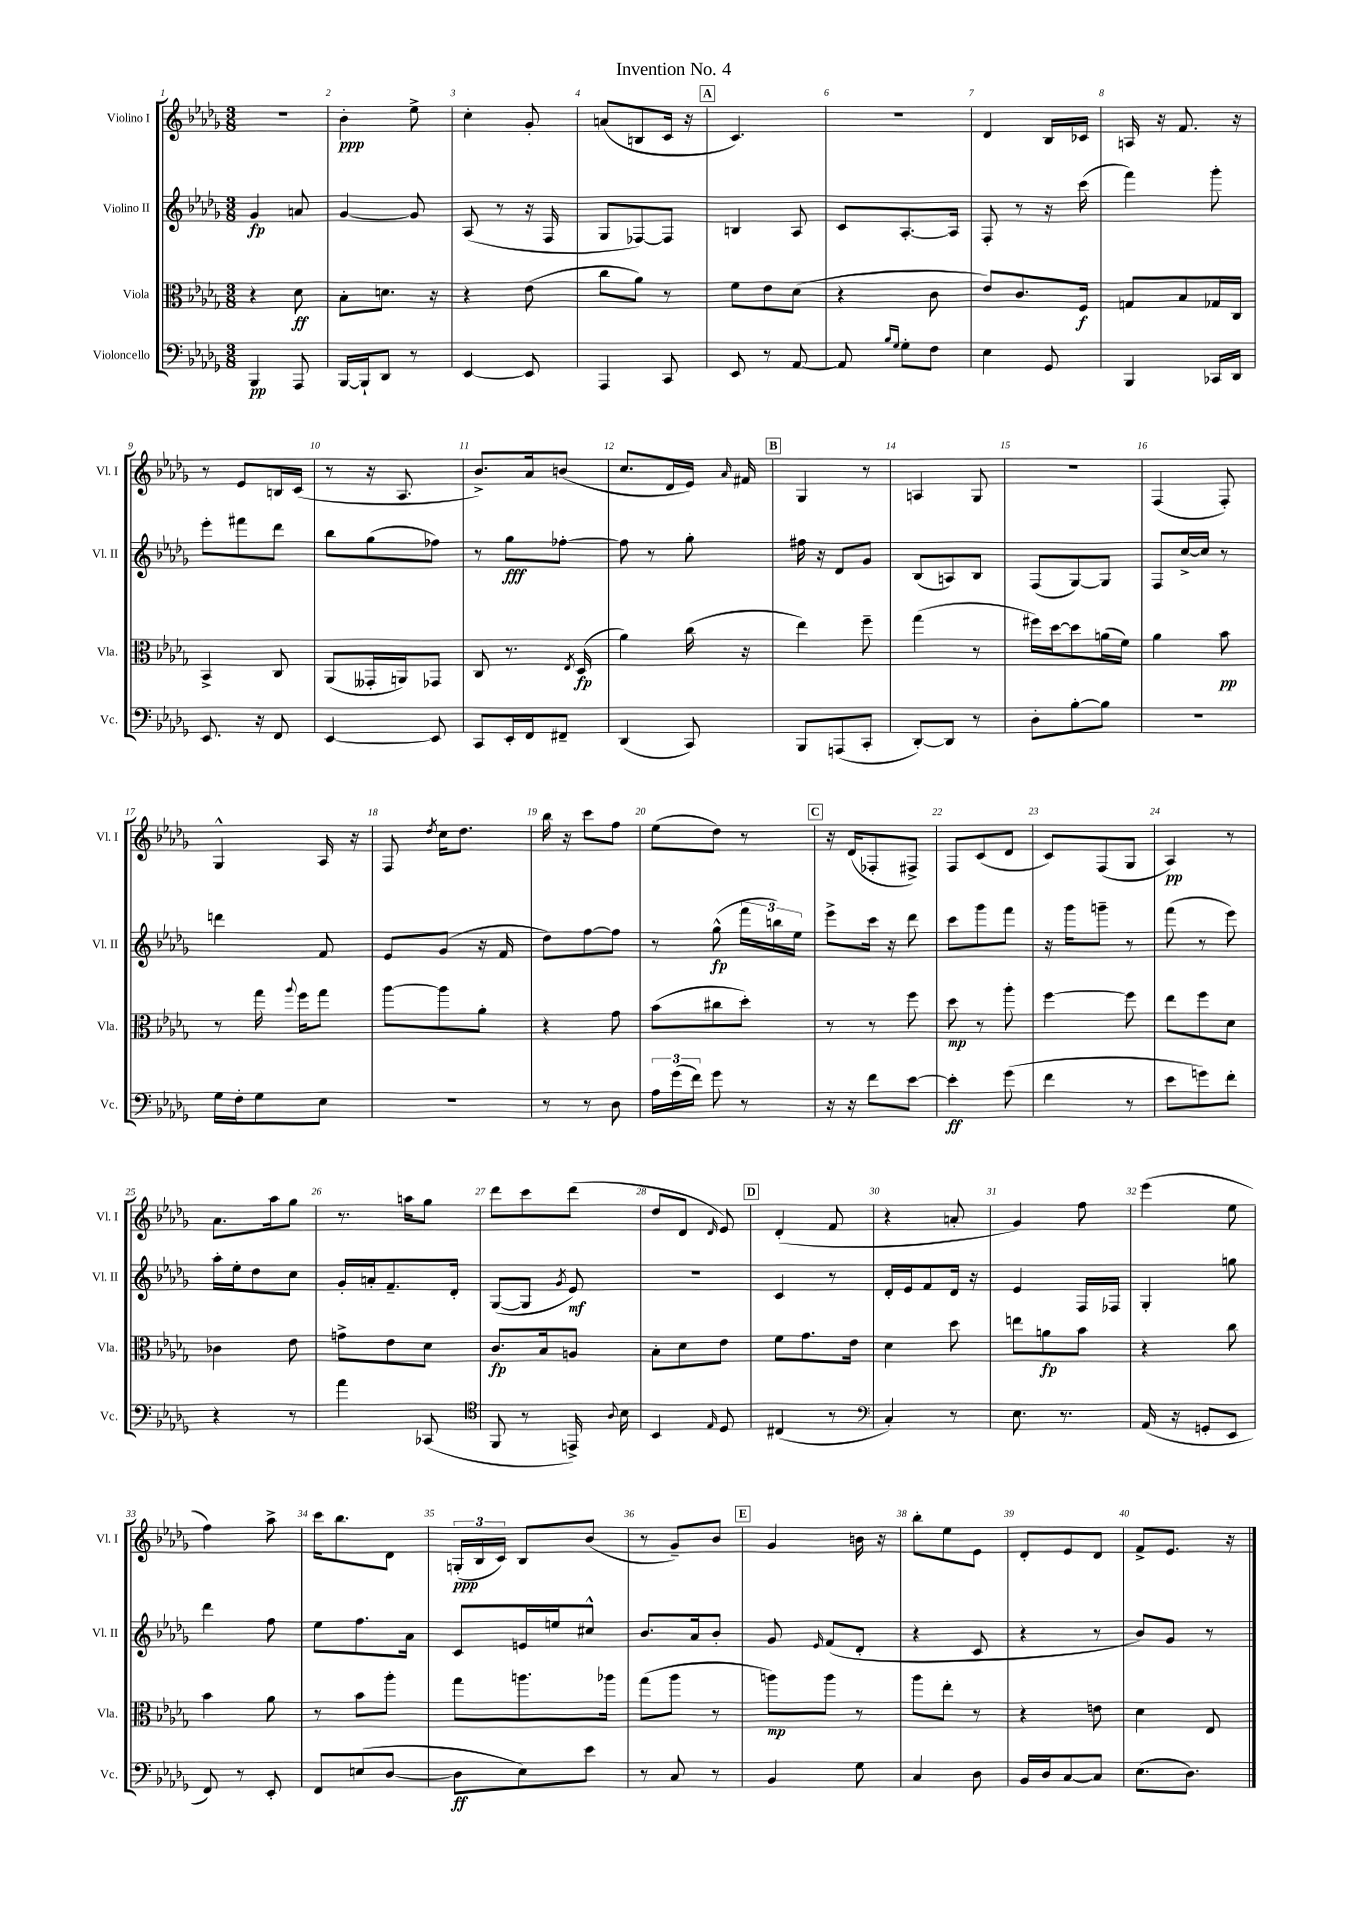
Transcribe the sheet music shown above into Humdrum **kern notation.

**kern	**kern	**kern	**kern
*staff4	*staff3	*staff2	*staff1
*clefF4	*clefC3	*clefG2	*clefG2
*k[b-e-a-d-g-]	*k[b-e-a-d-g-]	*k[b-e-a-d-g-]	*k[b-e-a-d-g-]
*M3/8	*M3/8	*M3/8	*M3/8
4BBB-/	4r	4g-/	4.r
8AAA-/	8d-\	8a/	.
=	=	=	=
[16BBB-/LL	8B-'\L	[4g-/	4b-'\
16BBB-`/]J	.	.	.
8DD-/J	8.d\J	.	.
8r	.	8g-/]	8ee-^\
.	16r	.	.
=	=	=	=
[4EE-/	4r	(8A-/	4cc'\
.	.	8r	.
8EE-/]	(8e-\	16r	8g-'/
.	.	16F/	.
=	=	=	=
4AAA-/	8cc\L	8G-/L	(8a/L
.	8a-\J)	[8F-/)	8B/
8CC/	8r	8F-/]J	16c/Jk
.	.	.	16r
=	=	=	=
8EE-/	8f\L	4B/	4.c/)
8r	8e-\	.	.
[8AA-/	(8d-\J	8A-/	.
=	=	=	=
8AA-/]	4r	8c/L	4.r
16qqB-/LL	.	.	.
16qqG-/JJ	.	.	.
8G-'\L	.	[8.A-'/	.
8F\J	8c\	.	.
.	.	16A-/]Jk	.
=	=	=	=
4E-\	8e-/L)	8F'/	4d-/
.	8.c/	8r	.
8GG-/	.	16r	16B-/LL
.	16F/Jk	(16ccc\	16c-/JJ
=	=	=	=
4BBB-/	8G/L	4fff\)	16A/
.	.	.	16r
.	8B-/	.	8.f/
16CC-/LL	16G-/L	8ggg-'\	.
16DD-/JJ	16C/JJ	.	16r
=	=	=	=
8.EE-/	4BB-^/	8eee-'\L	8r
.	.	8fff#\	8e-/L
16r	.	.	.
8FF/	8C/	8ddd-\J	16B/L
.	.	.	(16c/JJ
=	=	=	=
[4EE-/	(8AA-/L	8bb-\L	8r
.	16GG--'/L	(8gg-\	16r
.	16AA/J)	.	8.A-/
8EE-/]	8GG-/J	8ff-\J)	.
=	=	=	=
8CC/L	8C/	8r	8.b-^/L)
16EE-'/L	8.r	8gg-\L	.
16FF/J	.	.	16a-/k
8FF#~/J	.	[8ff-'\J	(8b/J
.	8qE-/	.	.
.	(16D-/	.	.
=	=	=	=
(4DD-/	4a-\)	8ff-\]	8.cc/L
.	.	8r	.
.	.	.	16d-/L
8CC/)	(16cc\	8gg-'\	16e-/JJ)
.	.	.	16qqa-/
.	16r	.	16f#/
=	=	=	=
8BBB-/L	4ee-\)	16ff#\	4G-/
.	.	16r	.
(8AAA/	.	8d-/L	.
8CC'/J	8ff~\	8g-/J	8r
=	=	=	=
[8DD-'/L)	(4gg-\	(8B-/L	4A/
8DD-/]J	.	8A/)	.
8r	8r	8B-/J	8G-/
=	=	=	=
8D-'\L	16ff#\LL)	(8F/L	4.r
.	[16dd-\J	.	.
[8B-'\	8dd-\]	[8G-/)	.
8B-\]J	(16a\L	8G-/]J	.
.	16f\JJ)	.	.
=	=	=	=
4.r	4a-\	8F/L	(4F/
.	.	[16cc^/L	.
.	.	16cc/]JJ	.
.	8b-\	8r	8F'/)
=	=	=	=
16G-\LL	8r	4ddd\	4G-^^/
16F'\J	.	.	.
8G-\	16gg-\	.	.
.	8qqaa-/	.	.
.	16ff\LK	.	.
8E-\J	8gg-\J	8f/	16A-/
.	.	.	16r
=	=	=	=
4.r	[8aa-\L	8e-/L	8F/
.	.	.	8qdd-/
.	8aa-\]	(8g-/J	16cc\LK
.	.	.	8.dd-\J
.	8a-'\J	16r	.
.	.	16f/	.
=	=	=	=
8r	4r	8dd-\L)	16bb-\
.	.	.	16r
8r	.	[8ff\	8ccc\L
8D-\	8g-\	8ff\]J	8ff\J
=	=	=	=
24A-\LL	(8b-\L	8r	(8ee-\L
(24g-\	.	.	.
24f\JJ)	.	.	.
8g-\	8cc#\	(8gg-^^\	8dd-\J)
8r	8dd-'\J)	24fff\LL	8r
.	.	24bb\)	.
.	.	24ee-\JJ	.
=	=	=	=
16r	8r	8eee-^\L	16r
16r	.	.	(16d-/LK
8f\L	8r	16ccc\Jk	8F-'/
.	.	16r	.
[8e-\J	8ff\	8ddd-\	8F#^/J)
=	=	=	=
4e-'\]	8dd-\	8ccc\L	8F/L
.	8r	8ggg-\	(8c/
(8g-\	8aa-'\	8fff\J	8d-/J
=	=	=	=
4f\	[4ff\	16r	8c/L)
.	.	16ggg-\LK	.
.	.	8ggg~\J	(8F/
8r	8ff\]	8r	8G-/J
=	=	=	=
8e-\L	8ee-\L	(8fff\	4A-/)
8g\)	8ff\	8r	.
8f'\J	8d-\J	8eee-\)	8r
=	=	=	=
4r	4c-\	16aa-'\LL	8.a-\L
.	.	16ee-'\J	.
.	.	8dd-\	.
.	.	.	16aa-\k
8r	8e-\	8cc\J	8gg-\J
=	=	=	=
4a-\	8g^\L	16g-'/LL	8.r
.	.	16a'/J	.
.	8e-\	8.f~/	.
.	.	.	16aa\LK
(8CC-/	8d-\J	.	8gg-\J
.	.	16d-'/Jk	.
=	=	=	=
*clefC4	*	*	*
8FF/	8.c/L	([8G-/L	8ddd-\L
8r	.	8G-/]J	8ccc\
.	16B-/k	.	.
.	.	8qg-/	.
16EE^/)	8A/J	8e-/)	(8ddd-\J
8qqA-/	.	.	.
16B-\	.	.	.
=	=	=	=
4BB-/	8B-'\L	4.r	8dd-/L
.	8d-\	.	8d-/J
16qqE-/	.	.	16qqd-/
8D-/	8e-\J	.	8e-/)
=	=	=	=
(4C#/	8f\L	4c/	(4d-'/
.	8.g-\	.	.
8r	.	8r	8f/
.	16e-\Jk	.	.
=	=	=	=
*clefF4	*	*	*
4C'/)	4d-\	16d-'/LL	4r
.	.	16e-/J	.
.	.	8f/	.
8r	8dd-\	16d-/Jk	8a'/
.	.	16r	.
=	=	=	=
8.E-\	8ee\L	4e-/	4g-/)
.	8a\	.	.
8.r	.	.	.
.	8b-\J	16F/LL	8ff\
.	.	16F-/JJ	.
=	=	=	=
(16AA-/	4r	4G-'/	(4eee-\
16r	.	.	.
8GG'/L	.	.	.
8EE-/J	8cc\	8gg\	8ee-\
=	=	=	=
8FF/)	4b-\	4ddd-\	4ff\)
8r	.	.	.
8EE-'/	8a-\	8ff\	8aa-^\
=	=	=	=
8FF/L	8r	8ee-\L	16ccc\LK
.	.	.	8.bb-\
(8E/	8b-\L	8.ff\	.
[8D-/J	8aa-'\J	.	8d-\J
.	.	16a-\Jk	.
=	=	=	=
8D-\]L	8gg-\L	8c/L	(24G'/LL
.	.	.	24B-/
.	.	.	24c/JJ)
8E-\)	8.aa\	16e/L	8B-/L
.	.	16ee/J	.
8e-\J	.	8cc#^^/J	(8b-/J
.	16aa-\Jk	.	.
=	=	=	=
8r	(8gg-\L	8.b-/L	8r
8C/	8aa-\J	.	8g-~/L)
.	.	16a-/k	.
8r	8r	8b-'/J	8b-/J
=	=	=	=
4BB-/	8aa\L)	8g-/	4g-/
.	.	16qqe-/	.
.	8aa\J	(8f/L	.
8G-\	8r	8d-'/J	16b\
.	.	.	16r
=	=	=	=
4C/	8aa-\L	4r	8bb-'\L
.	8ee-'\J	.	8ee-\
8D-\	8r	8c/	8e-\J
=	=	=	=
16BB-/LL	4r	4r	8d-'/L
16D-/J	.	.	.
[8C/	.	.	8e-/
8C/]J	8e\	8r	8d-/J
=	=	=	=
(8.E-\L	4d-\	8b-/L)	8f^/L
.	.	8g-/J	8.e-/J
8.D-\J)	.	.	.
.	8E-/	8r	.
.	.	.	16r
==	==	==	==
*-	*-	*-	*-
